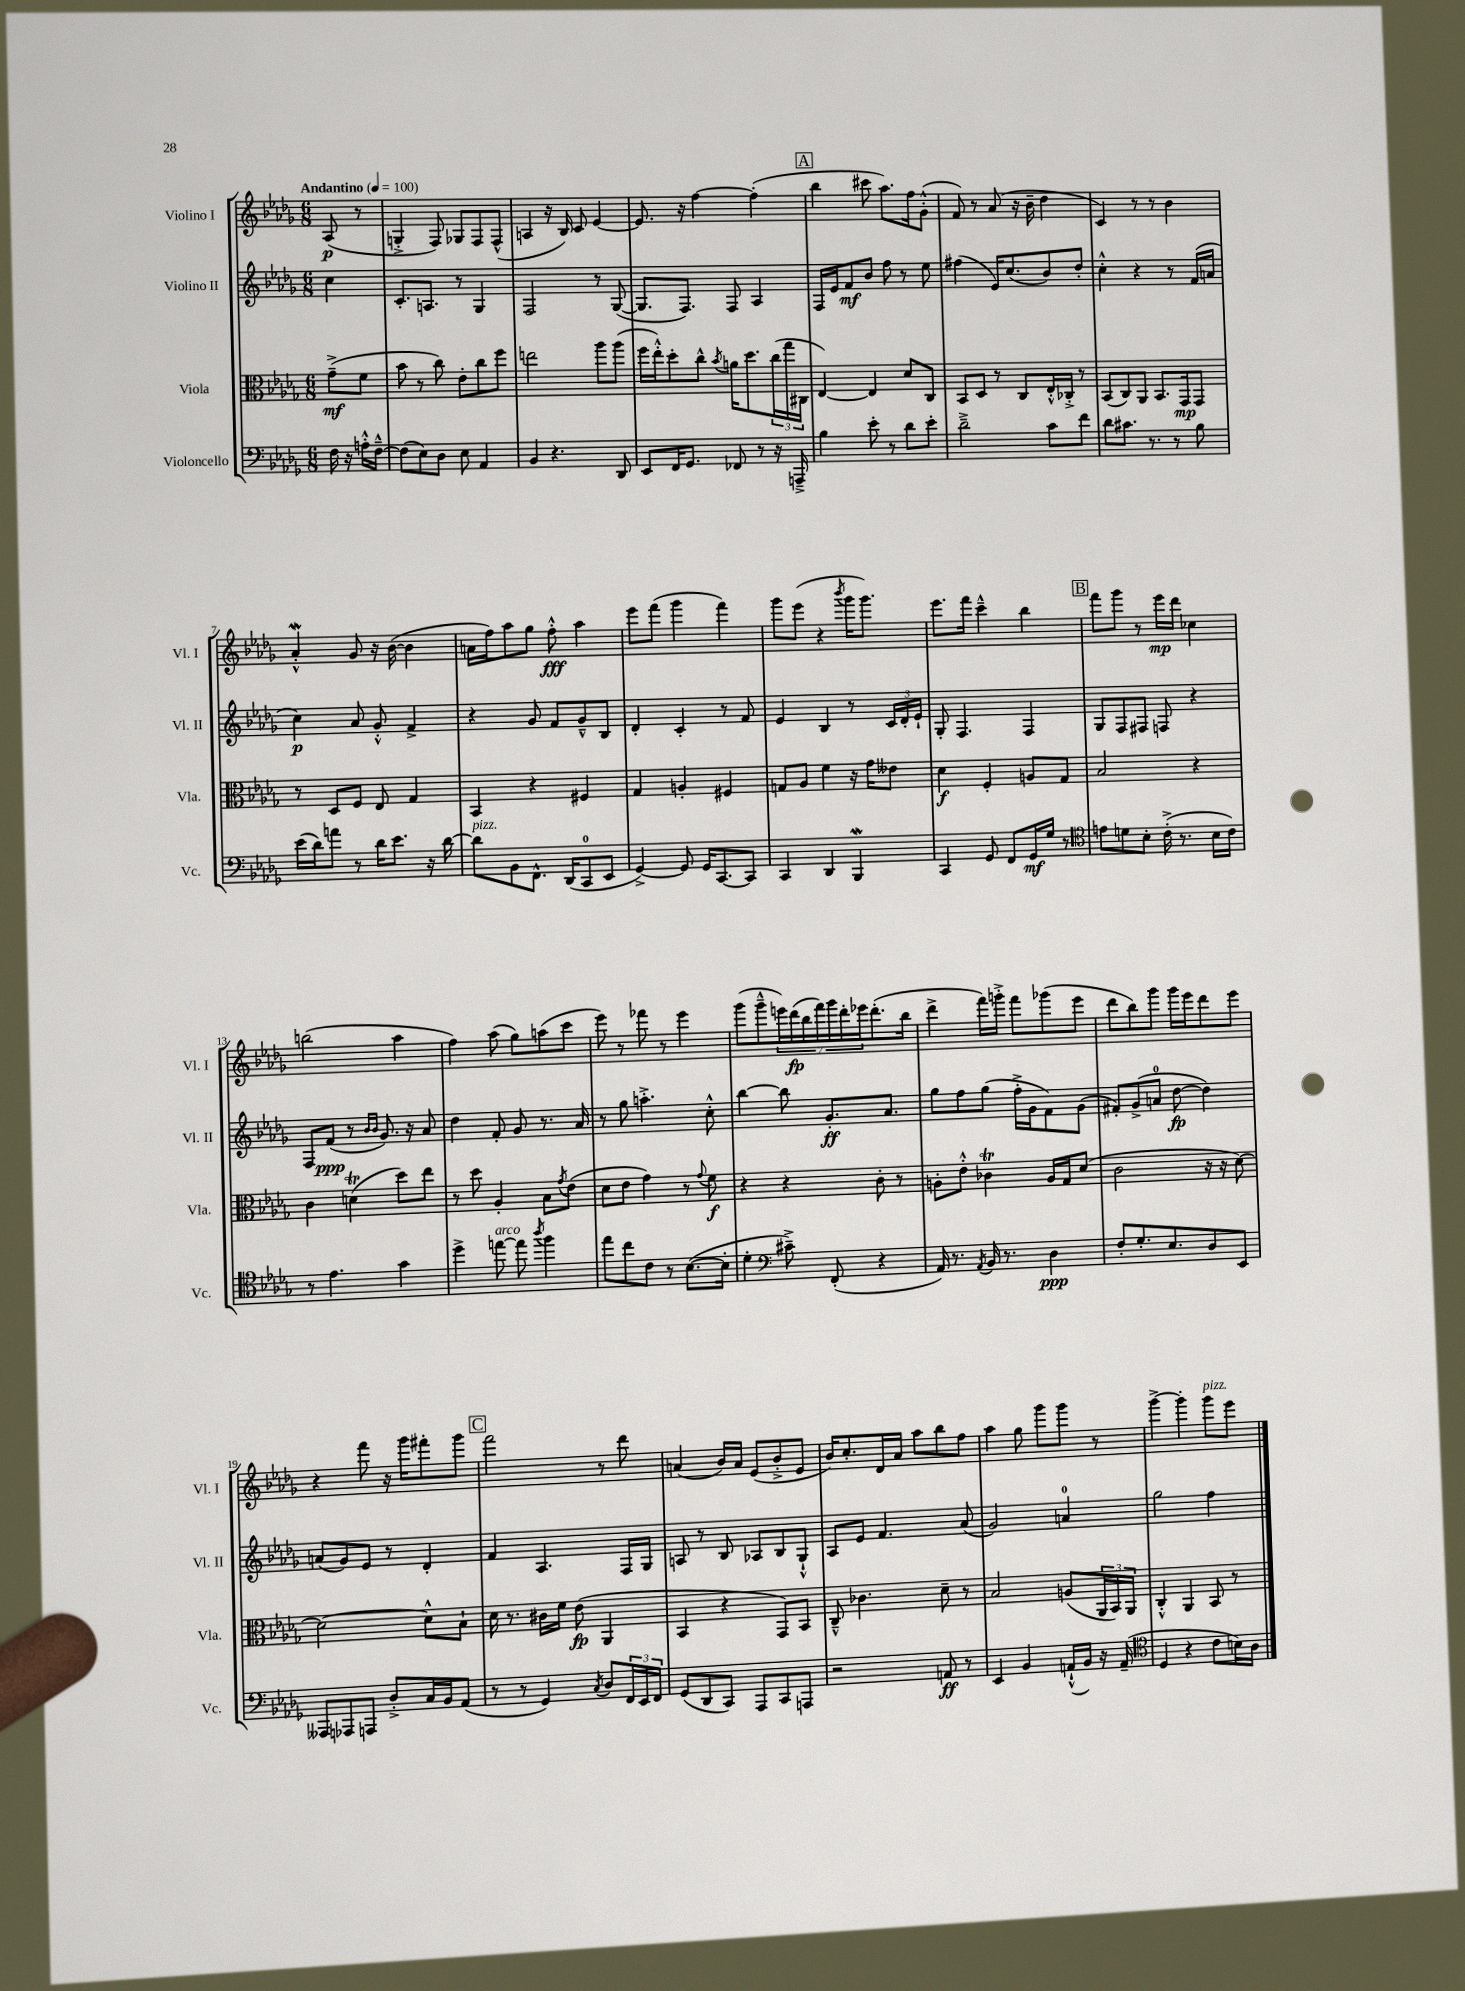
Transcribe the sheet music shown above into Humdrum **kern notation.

**kern	**dynam	**kern	**dynam	**kern	**dynam	**kern	**dynam
*part4	*part4	*part3	*part3	*part2	*part2	*part1	*part1
*staff4	*staff4	*staff3	*staff3	*staff2	*staff2	*staff1	*staff1
*I"Violoncello	*	*I"Viola	*	*I"Violino II	*	*I"Violino I	*
*I'Vc.	*	*I'Vla.	*	*I'Vl. II	*	*I'Vl. I	*
*clefF4	*	*clefC3	*	*clefG2	*	*clefG2	*
*k[b-e-a-d-g-]	*	*k[b-e-a-d-g-]	*	*k[b-e-a-d-g-]	*	*k[b-e-a-d-g-]	*
*M6/8	*	*M6/8	*	*M6/8	*	*M6/8	*
*MM100	*	*MM100	*	*MM100	*	*MM100	*
=	=	=	=	=	=	=	=
!	!	!	!	!	!	!LO:TX:a:B:t=Andantino	!
16F\	.	(8g-~^\L	mf	4cc\	.	(8A-/	p
16r	.	.	.	.	.	.	.
16An'^^\LL	.	8f\J	.	.	.	8r	.
[16F~^^\JJ	.	.	.	.	.	.	.
=1	=1	=1	=1	=1	=1	=1	=1
(8F\L]	.	8b-\	.	8.c'/L	.	4Gn'^/	.
8E-\)	.	8r	.	.	.	.	.
.	.	.	.	8.An/J	.	.	.
8D-\J	.	8cc\)	.	.	.	8F/)	.
8E-\	.	8e-'\L	.	8r	.	8G-X/L	.
4AA-/	.	8cc\	.	4G-/	.	8F/	.
.	.	8ff\J	.	.	.	(8F^^/J	.
=2	=2	=2	=2	=2	=2	=2	=2
4BB-/	.	2een\	.	2F/	.	4An/	.
4.r	.	.	.	.	.	16r	.
.	.	.	.	.	.	16B-/)	.
.	.	.	.	.	.	8c/	.
.	.	8aa-\L	.	8r	.	[4e-/	.
8DD-/	.	(8aa-\J	.	([8G-/	.	.	.
=3	=3	=3	=3	=3	=3	=3	=3
8EE-/L	.	16ff\LL	.	8.G-/L]	.	8.e-/]	.
.	.	16ee-'^^\J)	.	.	.	.	.
16FF/K	.	8dd-'\	.	.	.	.	.
8.GG-/J	.	.	.	8.F/J)	.	16r	.
.	.	8cc^^\J	.	.	.	[4ff\	.
.	.	8qb-/	.	.	.	.	.
8FF-X/	.	16an\KL	.	8F/	.	.	.
.	.	8.dd-\	.	.	.	.	.
8r	.	.	.	4A-/	.	(4ff'\]	.
16r	.	(24cc\L	.	.	.	.	.
.	.	24gg-\	.	.	.	.	.
16AAAn~^/	.	.	.	.	.	.	.
.	.	24C#X\JJ	.	.	.	.	.
!!LO:REH:place=s1:t=A
=4	=4	=4	=4	=4	=4	=4	=4
4B-\	.	[4E-/)	.	16F/LL	.	4bb-\	.
.	.	.	.	16e-/J	.	.	.
.	.	.	.	8f/	mf	.	.
8e-'\	.	4E-/]	.	8b-/J	.	8ccc#X\	.
8r	.	.	.	8ff\	.	8.aa-\L)	.
8d-\L	.	8d-/L	.	8r	.	.	.
.	.	.	.	.	.	16ff\k	.
8e-'\J	.	8C/J	.	8ee-\	.	(8g-'^^\J	.
=5	=5	=5	=5	=5	=5	=5	=5
2d-~^\	.	8BB-/L	.	(4ff#X\	.	8f/)	.
.	.	8D-/J	.	.	.	8r	.
.	.	8r	.	16e-/KL)	.	(8a-/	.
.	.	.	.	(8.cc/	.	.	.
.	.	8C/L	.	.	.	16r	.
.	.	.	.	.	.	16b-~\	.
8c\L	.	16E-'^^/L	.	8b-/)	.	4dd-\	.
.	.	16C-X'^/JJ	.	.	.	.	.
8f\J	.	8r	.	8dd-'/J	.	.	.
=6	=6	=6	=6	=6	=6	=6	=6
8d-\L	.	(8BB-/L	.	4cc'^^\	.	4c/)	.
8.c#X\J	.	8C/)	.	.	.	.	.
.	.	8AA-/J	.	4r	.	8r	.
8.r	.	.	.	.	.	.	.
.	.	8.BB-/L	.	.	.	8r	.
8r	.	.	.	8r	.	4b-\	.
.	.	16GG-/k	mp	.	.	.	.
8B-\	.	8GG-/J	.	(16f/LL	.	.	.
.	.	.	.	16an/JJ	.	.	.
!!LO:LB:g=z
=7	=7	=7	=7	=7	=7	=7	=7
(16e-\LL	.	8r	.	4cc\)	p	4a-W'^^/	.
16d-\J)	.	.	.	.	.	.	.
8an\J	.	8D-/L	.	.	.	.	.
8r	.	8F/J	.	8a-/	.	8g-/	.
16d-\KL	.	8E-/	.	8g-'^^/	.	16r	.
8.e-\J	.	.	.	.	.	([16b-\	.
.	.	4G-/	.	4f^/	.	4b-\]	.
16r	.	.	.	.	.	.	.
[16d-\	.	.	.	.	.	.	.
=8	=8	=8	=8	=8	=8	=8	=8
!LO:TX:a:i:t=pizz.	!	!	!	!	!	!	!
8d-\L]	.	4BB-/	.	4r	.	16an\LL	.
.	.	.	.	.	.	16ff\J)	.
8BB-\	.	.	.	.	.	8aa-\	.
8.FF^^\J	.	4r	.	8g-/	.	8gg-\J	.
.	.	.	.	8f/L	.	8ff'^^\	fff
(16DD-/KL	.	.	.	.	.	.	.
8CC/	.	4F#X/	.	8g-~^^/	.	4aa-\	.
8EE-/J	.	.	.	8B-/J	.	.	.
=9	=9	=9	=9	=9	=9	=9	=9
[4GG-^/)	.	4G-/	.	4d-'/	.	8eee-\L	.
.	.	.	.	.	.	(8fff\J	.
8GG-/]	.	4An'/	.	4c'/	.	4ggg-\	.
16GG-/KL	.	.	.	.	.	.	.
[8.CC/	.	.	.	.	.	.	.
.	.	4F#X/	.	8r	.	4fff\)	.
8CC/J]	.	.	.	8f/	.	.	.
=10	=10	=10	=10	=10	=10	=10	=10
4CC/	.	8Gn/L	.	4e-/	.	8ggg-\L	.
.	.	8A-/J	.	.	.	(8eee-\J	.
4DD-/	.	4f\	.	4B-/	.	4r	.
.	.	.	.	.	.	8qbbb-/	.
4BBB-W/	.	16r	.	8r	.	16ggg-\KL	.
.	.	16g-\KL	.	.	.	8.ggg-\J)	.
.	.	8e--X\J	.	24c/LL	.	.	.
.	.	.	.	24d-'/	.	.	.
.	.	.	.	24e-`/JJ	.	.	.
=11	=11	=11	=11	=11	=11	=11	=11
4CC/	.	4d-\	f	8G-'/	.	8.eee-\L	.
.	.	.	.	4.F/	.	.	.
.	.	.	.	.	.	16fff\Jk	.
8GG-/	.	4F'/	.	.	.	4ccc~^^\	.
8FF/L	.	.	.	.	.	.	.
16GG-/L	mf	8An/L	.	4F/	.	4bb-\	.
16G-/JJ	.	.	.	.	.	.	.
8r	.	8G-/J	.	.	.	.	.
!!LO:REH:place=s1:t=B
=12	=12	=12	=12	=12	=12	=12	=12
*clefC4	*	*	*	*	*	*	*
8en\L	.	2B-/	.	8G-/L	.	8fff\L	.
8dn\	.	.	.	8F/	.	8ggg-\J	.
8B-'\J	.	.	.	8F#X/J	.	8r	.
(16c'^\	.	.	.	8Fn/	.	16eee-\LL	mp
8.r	.	.	.	.	.	16ddd-\JJ	.
.	.	4r	.	4r	.	4cc-X\	.
16B-\LL	.	.	.	.	.	.	.
16c\JJ)	.	.	.	.	.	.	.
!!LO:LB:g=z
=13	=13	=13	=13	=13	=13	=13	=13
8r	.	4c\	.	8F/L	.	(2bbn\	.
4.e-\	.	.	.	(8f/J	ppp	.	.
.	.	(4dnt\	.	8r	.	.	.
.	.	.	.	16qqb-/LL	.	.	.
.	.	.	.	16qqb-/JJ	.	.	.
.	.	.	.	8.g-/)	.	.	.
4g-\	.	8dd-\L)	.	.	.	4aa-\	.
.	.	.	.	16r	.	.	.
.	.	8ee-\J	.	8a-/	.	.	.
=14	=14	=14	=14	=14	=14	=14	=14
4dd-^\	.	8r	.	4dd-\	.	4ff\)	.
.	.	8dd-\	.	.	.	.	.
!LO:TX:a:i:t=arco	!	!	!	!	!	!	!
[8een\	.	4A-'/	.	8f'/	.	(8aa-\	.
8ee\]	.	.	.	8g-/	.	8gg-\L)	.
8qaa-/	.	.	.	.	.	.	.
4ff\	.	8B-\L	.	8.r	.	(8aan\	.
.	.	8qg-/	.	.	.	.	.
.	.	(8e-\J	.	.	.	8ccc\J	.
.	.	.	.	16a-/	.	.	.
=15	=15	=15	=15	=15	=15	=15	=15
8ee-\L	.	8d-\L	.	8r	.	8eee-\)	.
8cc\	.	8e-\J	.	8gg-\	.	8r	.
8c\J	.	4g-\)	.	4.aan'^\	.	8fff-X\	.
8r	.	.	.	.	.	8r	.
([8.B-\L	.	8r	.	.	.	4eee-\	.
.	.	8qqg-/	.	.	.	.	.
.	.	8f\	f	8cc'^^\	.	.	.
16B-'\Jk]	.	.	.	.	.	.	.
=16	=16	=16	=16	=16	=16	=16	=16
4d-'\	.	4r	.	[4bb-\	.	(8ggg-\L	.
.	.	.	.	.	.	8ggg-~^^\	.
*clefF4	*	*	*	*	*	*	*
8c#X~^\)	.	4r	.	8bb-\]	.	28eeen\L)	.
.	.	.	.	.	.	(28ddd-\	fp
.	.	.	.	.	.	28bb-\	.
.	.	.	.	.	.	28fff\)	.
(8FF'/	.	.	.	8.g-'/L	ff	.	.
.	.	.	.	.	.	28ggg-\	.
.	.	.	.	.	.	28ddd-'\	.
.	.	.	.	.	.	28eee-X\J	.
4r	.	8c'\	.	.	.	(8.ddd-'\	.
.	.	.	.	8.a-/J	.	.	.
.	.	8r	.	.	.	.	.
.	.	.	.	.	.	16bb-\Jk	.
=17	=17	=17	=17	=17	=17	=17	=17
16AA-/)	.	8An'\L	.	8gg-\L	.	4ddd-^\	.
8.r	.	.	.	.	.	.	.
.	.	8e-'^^\J	.	8ff\	.	.	.
8qAA-/	.	.	.	.	.	.	.
16BB-/	.	4c-XT\	.	(8gg-\J	.	16fff\LL)	.
8.r	.	.	.	.	.	16gggn'^\JJ	.
.	.	.	.	16ff'^\LL	.	8fff\L	.
.	.	.	.	16g-\J	.	.	.
4D-\	ppp	16A/LL	.	8f\)	.	(8ggg-X\	.
.	.	16G-/J	.	.	.	.	.
.	.	(8d-/J	.	(8g-\J	.	8eee-\J	.
=18	=18	=18	=18	=18	=18	=18	=18
8F'/L	.	2c\	.	8f#X'/L)	.	8ddd-\L	.
8.G-'/	.	.	.	(8g-^/	.	8bb-\)	.
.	.	.	.	8an/J	.	8ggg-\J	.
8.E-/	.	.	.	.	.	.	.
.	.	.	.	[8dd-\	fp	16ggg-\LL	.
.	.	.	.	.	.	16eee-\J	.
8D-/	.	16r	.	4dd-\])	.	8ddd-\	.
.	.	16r	.	.	.	.	.
8EE-/J	.	[8d-\)	.	.	.	8eee-\J	.
!!LO:LB:g=z
=19	=19	=19	=19	=19	=19	=19	=19
8AAA--X/L	.	2d-\_	.	(8an/L	.	4r	.
8AAA-X/	.	.	.	8g-/)	.	.	.
8AAAn/J	.	.	.	8e-/J	.	8fff\	.
8D-'^/L	.	.	.	8r	.	16r	.
.	.	.	.	.	.	16ggg-\KL	.
16C/L	.	8d-^^\L]	.	4d-'/	.	8fff#X'\	.
16BB-/J	.	.	.	.	.	.	.
(8AA-/J	.	8B-`\J	.	.	.	8ggg-\J	.
!!LO:REH:place=s1:t=C
=20	=20	=20	=20	=20	=20	=20	=20
8r	.	16d-\	.	4f/	.	2fff\	.
.	.	8.r	.	.	.	.	.
8r	.	.	.	.	.	.	.
4GG-/)	.	16c#X\LL	.	4.A-/	.	.	.
.	.	16f\JJ	.	.	.	.	.
.	.	(8e-\	fp	.	.	.	.
8qC/	.	.	.	.	.	.	.
8D-/L	.	4AA-/	.	.	.	8r	.
24FF/L	.	.	.	16F/LL	.	8ddd-\	.
24EE-/	.	.	.	.	.	.	.
.	.	.	.	16G-/JJ	.	.	.
24FF/JJ	.	.	.	.	.	.	.
=21	=21	=21	=21	=21	=21	=21	=21
(8GG-/L	.	4BB-/	.	8An/	.	(4an/	.
8DD-/	.	.	.	8r	.	.	.
8CC/J)	.	4r	.	8B-/	.	16b-/LL)	.
.	.	.	.	.	.	16a/JJ	.
8AAA-/L	.	.	.	8A-X/L	.	(8e-/L	.
8CC/	.	8GG-/L)	.	8B-/	.	8b-'^/	.
8AAAn/J	.	8BB-/J	.	8G-`^^/J	.	8e-/J	.
=22	=22	=22	=22	=22	=22	=22	=22
2r	.	8C~^^/	.	8A-/L	.	16b-/KL)	.
.	.	.	.	.	.	8.cc'/	.
.	.	4.c-X\	.	8e-/J	.	.	.
.	.	.	.	4.f/	.	16d-/L	.
.	.	.	.	.	.	16a-/JJ	.
.	.	.	.	.	.	8aa-\L	.
8AAn/	ff	8d-~\	.	.	.	8bb-\	.
8r	.	8r	.	(8a-/	.	8ff\J	.
=23	=23	=23	=23	=23	=23	=23	=23
4EE-/	.	2B-/	.	2g-/)	.	4aa-\	.
4BB-/	.	.	.	.	.	8gg-\	.
.	.	.	.	.	.	8ggg-\L	.
(16AAn`^^/LL	.	(8An/L	.	4an/	.	8ggg-\J	.
16BB-/JJ)	.	.	.	.	.	.	.
16r	.	24AA-/L	.	.	.	8r	.
.	.	24BB-/)	.	.	.	.	.
(16AA~/	.	.	.	.	.	.	.
.	.	24AA-/JJ	.	.	.	.	.
=24	=24	=24	=24	=24	=24	=24	=24
*clefC4	*	*	*	*	*	*	*
4D-/	.	4C'^^/	.	2gg-\	.	[4ggg-^\	.
4r	.	4AA-/	.	.	.	4ggg-'\]	.
!	!	!	!	!	!	!LO:TX:a:i:t=pizz.	!
8c\L	.	8BB-/	.	4ff\	.	8ggg-\L	.
16Bn\L)	.	8r	.	.	.	8eee-\J	.
16A-\JJ	.	.	.	.	.	.	.
==	==	==	==	==	==	==	==
*-	*-	*-	*-	*-	*-	*-	*-
